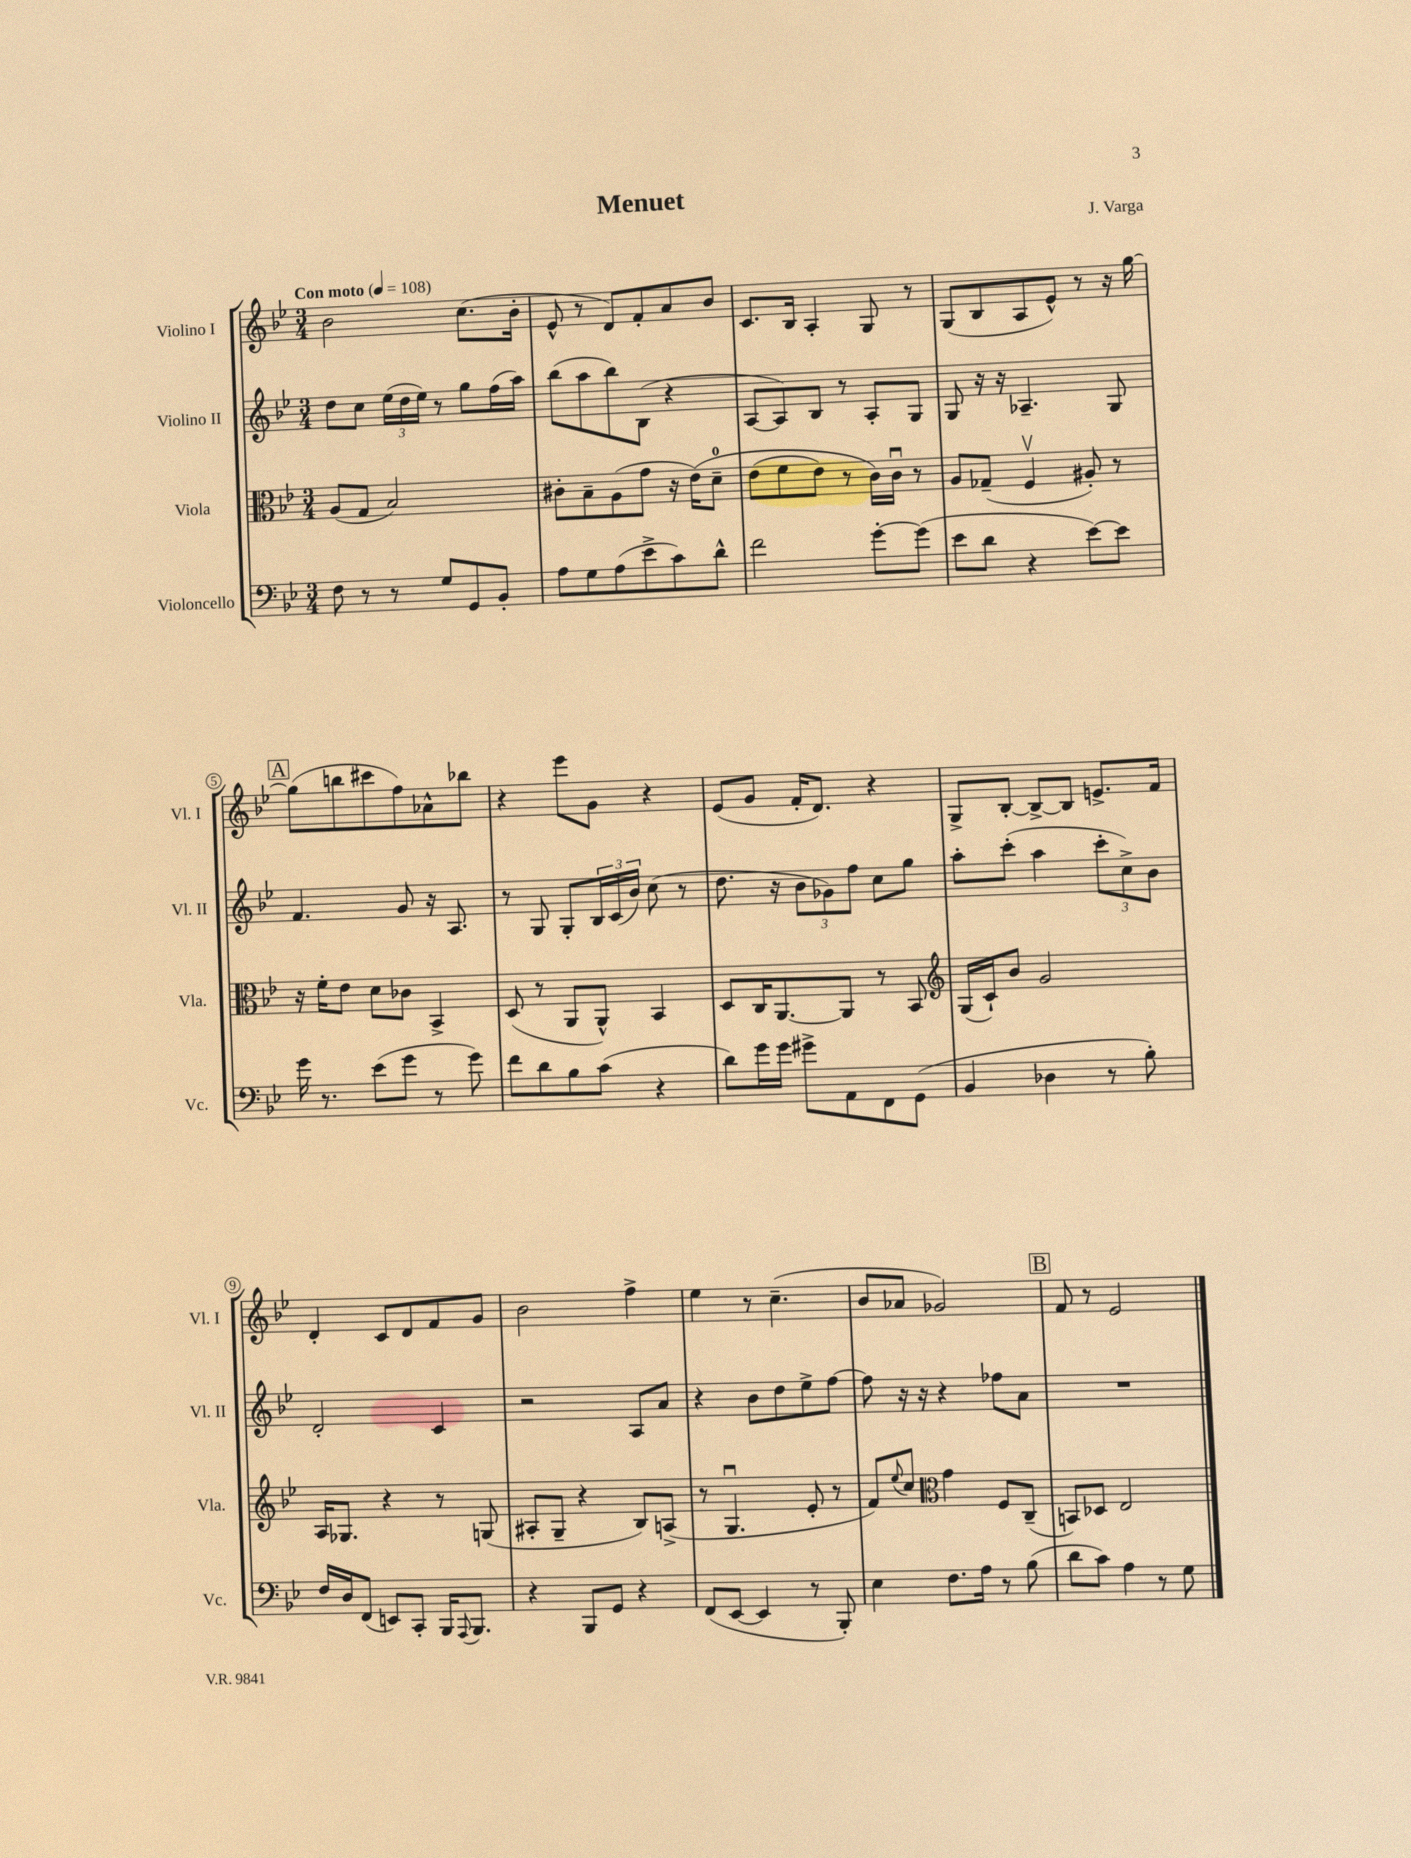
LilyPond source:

\header { title = "Menuet" composer = "J. Varga" }
<<
\new StaffGroup <<
\new Staff = "s0" \with { instrumentName = "Violino I" shortInstrumentName = "Vl. I" } {
    \clef treble \key bes \major \numericTimeSignature \time 3/4 \tempo "Con moto" 4 = 108
    bes'2 c''8.( bes'16-. |
    ees'8-^ r8 d'8) f'8-. a'8 bes'8 |
    c'8. bes16 a4-. g8 r8 |
    g8( bes8 a8 ees'8-^) r8 r16 g''16~ |
    \mark \markup { \box "A" } g''8( b''8 cis'''8 f''8) aes'8-^ bes''8 |
    r4 ees'''8 g'8 r4 |
    ees'8( g'8 f'16-. d'8.) r4 |
    g8-> bes8~-. bes8~-> bes8 e'8.-> f'16 |
    d'4-. c'8 d'8 f'8 g'8 |
    bes'2 f''4-> |
    ees''4 r8 c''4.--( |
    bes'8 aes'8 ges'2) |
    \mark \markup { \box "B" } f'8 r8 ees'2 \bar "|." |
}
\new Staff = "s1" \with { instrumentName = "Violino II" shortInstrumentName = "Vl. II" } {
    \clef treble \key bes \major \numericTimeSignature \time 3/4
    d''8 c''8 \tuplet 3/2 { ees''16( d''16 ees''16) } r8 g''8 f''16( a''16) |
    bes''8( a''8 bes''8) bes8( r4 |
    a8~ a8) bes8 r8 a8-. g8 |
    g8 r16 r16 aes4.-- g8 |
    \mark \markup { \box "A" } f'4. g'8 r16 a8. |
    r8 g8 g8-. \tuplet 3/2 { bes16 c'16( bes'16) } c''8( r8 |
    d''8. r16 \tuplet 3/2 { bes'8 ges'8) f''8 } c''8 g''8 |
    a''8-. c'''8-.( a''4 \tuplet 3/2 { c'''8-. c''8->) bes'8 } |
    d'2-. c'4 |
    r2 a8 a'8 |
    r4 bes'8 d''8 ees''8-> f''8~ |
    f''8 r16 r16 r4 fes''8 a'8 |
    \mark \markup { \box "B" } R2. \bar "|." |
}
\new Staff = "s2" \with { instrumentName = "Viola" shortInstrumentName = "Vla." } {
    \clef alto \key bes \major \numericTimeSignature \time 3/4
    a8( g8 bes2) |
    cis'8-. bes8-- a8( g'8 r16 ees'16)\( d'8-0-- |
    ees'8( f'8 ees'8) r8 c'16\) c'16\downbow r8 |
    a8 ges8--( f4\upbow ais8-.) r8 |
    \mark \markup { \box "A" } r16 f'16-. ees'8 d'8 ces'8 bes,4-> |
    d8( r8 a,8 a,8-^) bes,4 |
    d8 c16 a,8.~ a,8 r8 bes,8 |
    \clef treble g16( c'16-!) bes'8 g'2 |
    a16 ges8. r4 r8 g8( |
    ais8-. g8-- r4 bes8) a8->( |
    r8 g4.\downbow ees'8-. r8 |
    f'8) \appoggiatura { ees''8 } c''8 \clef alto g'4 f8 c8--( |
    \mark \markup { \box "B" } b,8) des8 ees2 \bar "|." |
}
\new Staff = "s3" \with { instrumentName = "Violoncello" shortInstrumentName = "Vc." } {
    \clef bass \key bes \major \numericTimeSignature \time 3/4
    f8 r8 r8 g8 g,8 bes,8-. |
    a8 g8 a8( ees'8-> c'8) d'8-^ |
    f'2 g'8~-. g'8( |
    ees'8 d'8 r4 ees'8~) ees'8 |
    \mark \markup { \box "A" } g'16 r8. ees'8( g'8 r8 g'8) |
    f'8 d'8 bes8 c'8( r4 |
    d'8) g'16 g'16 gis'8-> a,8 f,8 g,8( |
    bes,4 des4 r8 bes8-.) |
    f16 d16 f,8( e,8) c,8-. bes,,16 \appoggiatura { a,,8 } bes,,8. |
    r4 bes,,8 g,8 r4 |
    f,8( ees,8~ ees,4 r8 bes,,8-.) |
    ees4 f8. a16 r8 bes8( |
    \mark \markup { \box "B" } d'8 c'8) a4 r8 g8 \bar "|." |
}
>>
>>
\layout { \context { \Score \override BarNumber.stencil = #(make-stencil-circler 0.1 0.3 ly:text-interface::print) } }
